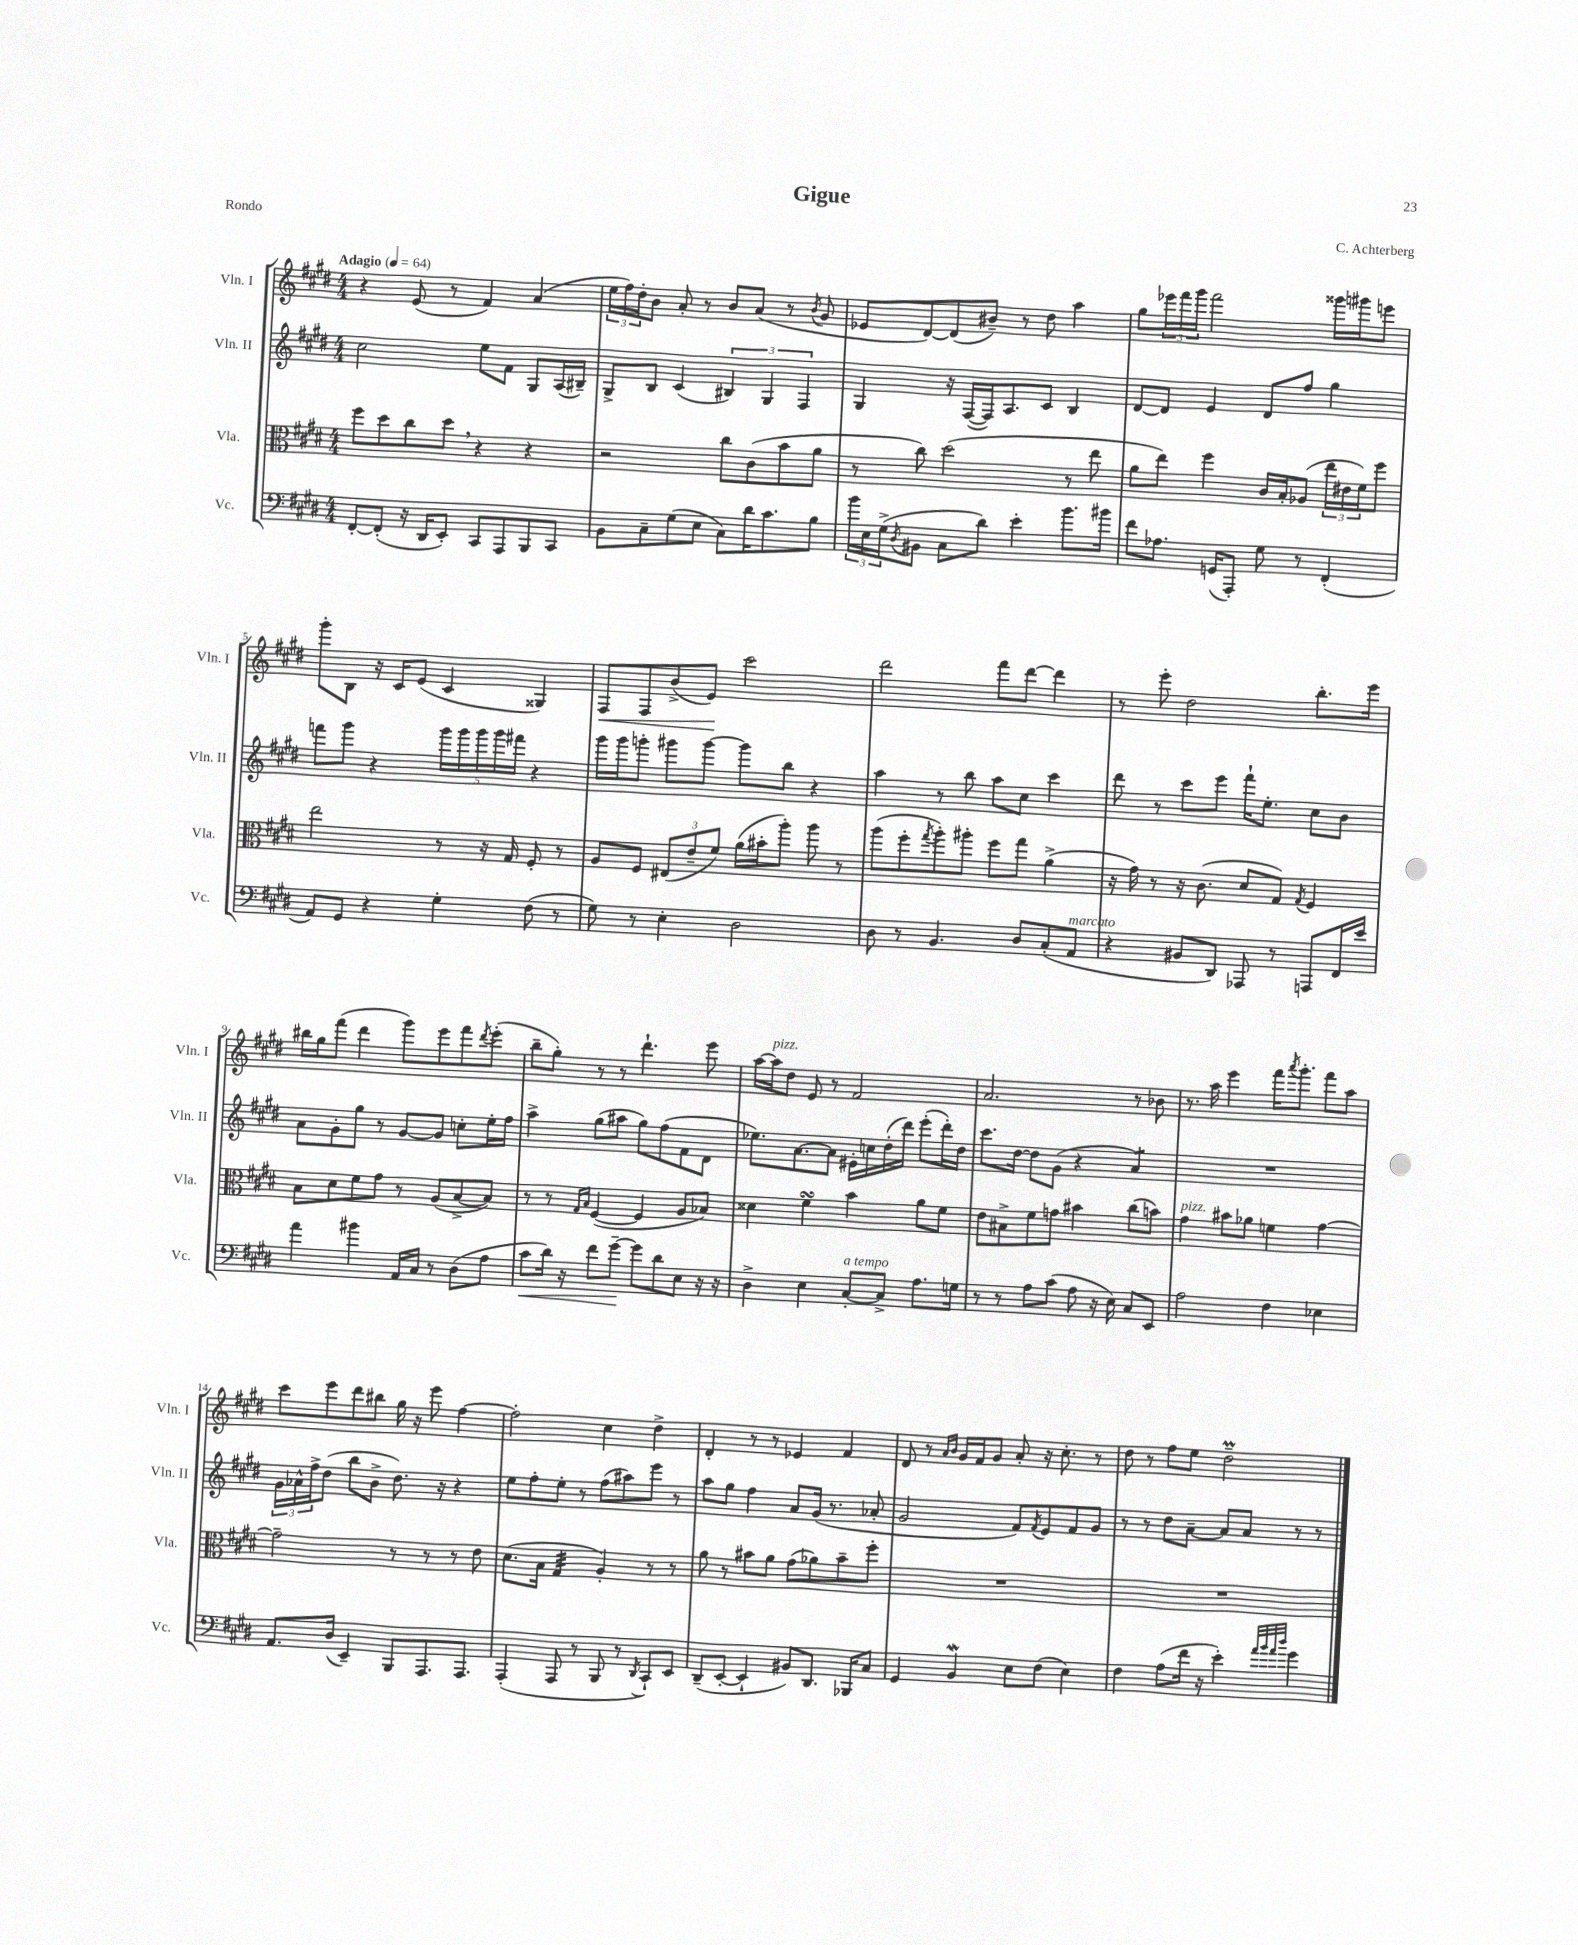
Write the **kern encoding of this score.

**kern	**kern	**kern	**kern
*staff4	*staff3	*staff2	*staff1
*clefF4	*clefC3	*clefG2	*clefG2
*k[f#c#g#d#]	*k[f#c#g#d#]	*k[f#c#g#d#]	*k[f#c#g#d#]
*M4/4	*M4/4	*M4/4	*M4/4
*MM64	*MM64	*MM64	*MM64
[8FF#'	8ff#	2cc#	4r
(8FF#']	8dd#	.	.
16r	8cc#	.	(8e
16DD#	.	.	.
8EE')	8dd#	.	8r
8CC#	4r	8ee	4f#)
8AAA	.	8f#	.
8BBB	4r	8G#	(4a
8CC#	.	(16A	.
.	.	16B#~)	.
=	=	=	=
8BB	2r	8G#^	24ee
.	.	.	24ff#)
.	.	.	24dd#'
8C#~	.	8B	8b
(8G#	.	(4c#	8a'
8E	.	.	8r
8C#)	8cc#	6B#)	8b
16d#	(8c#	.	(8a
.	.	6G#	.
8.c#	.	.	.
.	8b	.	8r
.	.	6F#	.
.	.	.	8qb
8B	8a	.	8g#
=	=	=	=
24b	8r	4G#	8e-
24E	.	.	.
(24G#^	.	.	.
8qD#	.	.	.
8BB#	8cc#)	.	[8d#)
8C#	(2dd#	16r	(8d#]
.	.	([16F#	.
8d#)	.	16F#])	8b#~)
.	.	8.A	.
4e'	.	.	8r
.	.	8c#	8dd#
8.b	8r	4B	4aa
.	8ee	.	.
16b#	.	.	.
=	=	=	=
8f#	8a	[8d#	8gg#
8.A-	8ee)	8d#]	24eee-
.	.	.	24fff#
.	.	.	24ggg#
.	4ff#	4e	2fff#
(16GG	.	.	.
8AAA')	.	.	.
8G#	16c#	8d#	.
.	16B'	.	.
8r	(8A-	8ff#	.
(4FF#'	24ee	4gg#	16ggg##
.	24e#	.	.
.	.	.	16ggg#
.	24f#)	.	.
.	8ff#	.	8eee
=	=	=	=
8AA)	2ee	8fff	8ggg#'
8GG#	.	8ggg#	8B
4r	.	4r	16r
.	.	.	16c#
.	.	.	(8e
4G#'	8r	20ggg#	4c#
.	.	20ggg#	.
.	.	20ggg#	.
.	16r	.	.
.	.	20ggg#	.
.	16G#	.	.
.	.	20fff#	.
(8F#	8F#'	4r	4G##)
8r	8r	.	.
=	=	=	=
8G#)	8A	16ggg#	8F#
.	.	16ggg#	.
8r	8F#	8ggg'	8F#
4E'	(12E#	8ggg#	(8b^
.	12e~	.	.
.	.	[8ggg#	8e)
.	12f#)	.	.
2D#	(16a	8ggg#]	2ccc#
.	16b#'	.	.
.	8aa')	8bb	.
.	8aa	4r	.
.	8r	.	.
=	=	=	=
8D#	(8aa	4aa	2ddd#
8r	8ff#'	.	.
.	8qgg#	.	.
4.BB	8aa')	8r	.
.	8aa#'	8bb	.
.	8ff#	8aa	8fff#
8D#	8gg#	8cc#	[8ddd#
(8C#'	(4a^	4ccc#	4ddd#]
8AA	.	.	.
=	=	=	=
4r	16r	8ddd#	8r
.	16g#)	.	.
.	8r	8r	8eee'
8BB#	16r	8ccc#	2dd#
.	(8.c#	.	.
8DD#)	.	8eee	.
8AAA-	8d#	16fff#`	.
.	.	8.ee'	.
8r	8G#)	.	.
.	8qG#	.	.
8AAA	4F#	8cc#	8.bb'
16FF#	.	8b	.
16e	.	.	16eee
=	=	=	=
4a	8B	8a	16bb#
.	.	.	16gg#
.	8d#	8g#'	(8fff#
4b#	8f#	8gg#	4ddd#
.	8g#	8r	.
16AA	8r	[8g#	8ggg#)
16C#	.	.	.
8r	(8A	8g#]	8eee
(8D#	[8B^	8cc'	8fff#
.	.	.	8qddd#
8A	8B])	16ee'	(8eee'
.	.	16ff#	.
=	=	=	=
8c#	8r	4aa^	8bb~
16d#)	8r	.	8gg#')
16r	.	.	.
.	16qqG#	.	.
.	16qqB	.	.
8f#	([4F#	(8gg#	8r
[8g#~	.	8aa#	8r
8g#]	4F#]	8gg#)	4.ddd#`
8d#	.	(8ff#	.
8E	8A	8f#	.
16r	8B-)	8d#	8eee
16r	.	.	.
=	=	=	=
4D#^	4d##	8.ee-)	[16aa
.	.	.	16aa]
.	.	.	8dd#
.	.	[8.a	.
4E	4f#	.	8e
.	.	8a]	8r
[8C#'	4b	16e#'	2f#
.	.	16cc	.
8C#^]	.	(16dd#'	.
.	.	16ddd#)	.
8.A	8a	(8eee'	.
.	8f#	16ddd#')	.
16G	.	16dd#	.
=	=	=	=
8r	8e	8.ccc#	2.a
8r	8B#^	.	.
.	.	[16dd#	.
8A	8f#	8dd#]	.
(8c#	8g	(8g#	.
8A	4b#	4r	.
16r	.	.	.
16E)	.	.	.
8C#	(8cc#	4a)	8r
8EE	8b)	.	8b-
=	=	=	=
2A	4g#	1r	8.r
.	.	.	16aa
.	8b#	.	4eee
.	8a-	.	.
4F#	4f	.	16fff#
.	.	.	8qaaa
.	.	.	8.ggg#'
4E-	[4g#	.	8fff#
.	.	.	8aa
=	=	=	=
8.AA	2g#~]	24g#	8ccc#
.	.	24a-^^	.
.	.	24ff#^	.
.	.	(8dd#	8eee
(16D#	.	.	.
4EE~)	.	8bb	8ddd#
.	.	8b^	8bb#
8BBB	8r	8.dd#)	16gg#
.	.	.	16r
8.AAA	8r	.	8eee
.	.	16r	.
.	8r	4r	[4ff#
8.AAA	.	.	.
.	8e	.	.
=	=	=	=
(4AAA'	(8.d#	8ee	2ff#']
.	.	8ff#'	.
.	16B	.	.
8AAA	4G#	8ee'	.
8r	.	8r	.
8BBB	4A')	(8ff#	4cc#
8r	.	8aa#)	.
8qDD#	.	.	.
8CC#`)	8r	8eee	4dd#^
8EE	8r	8r	.
=	=	=	=
(8DD#~	8a	8aa	4d#'
[8EE'	8r	8gg#	.
4EE`]	8b#	4ff#	8r
.	8a	.	8r
8BB#)	(8g#	8a	4e-
8.DD#	8a-)	(16g#	.
.	.	8.r	.
.	8b#~	.	4f#
16BBB-	.	.	.
8C#	8ff#'	8a-'	.
=	=	=	=
4GG#	1r	2g#	8d#
.	.	.	8r
.	.	.	16qqa
.	.	.	16qqb
4BB	.	.	16g#
.	.	.	16f#
.	.	.	8g#
8E	.	8f#)	8a'
.	.	8qf#	.
(8F#	.	8e	16r
.	.	.	8.cc#'
4E)	.	8f#	.
.	.	8g#	8r
=	=	=	=
4F#	1r	8r	8dd#
.	.	8r	8r
(8A	.	8dd#	8ff#
16f#	.	[8a~	8ee
16r	.	.	.
4e')	.	8a]	2dd#~
.	.	8a	.
32qqa	.	.	.
32qqb	.	.	.
32qqa	.	.	.
32qqdd#	.	.	.
4g#	.	8r	.
.	.	8r	.
==	==	==	==
*-	*-	*-	*-
